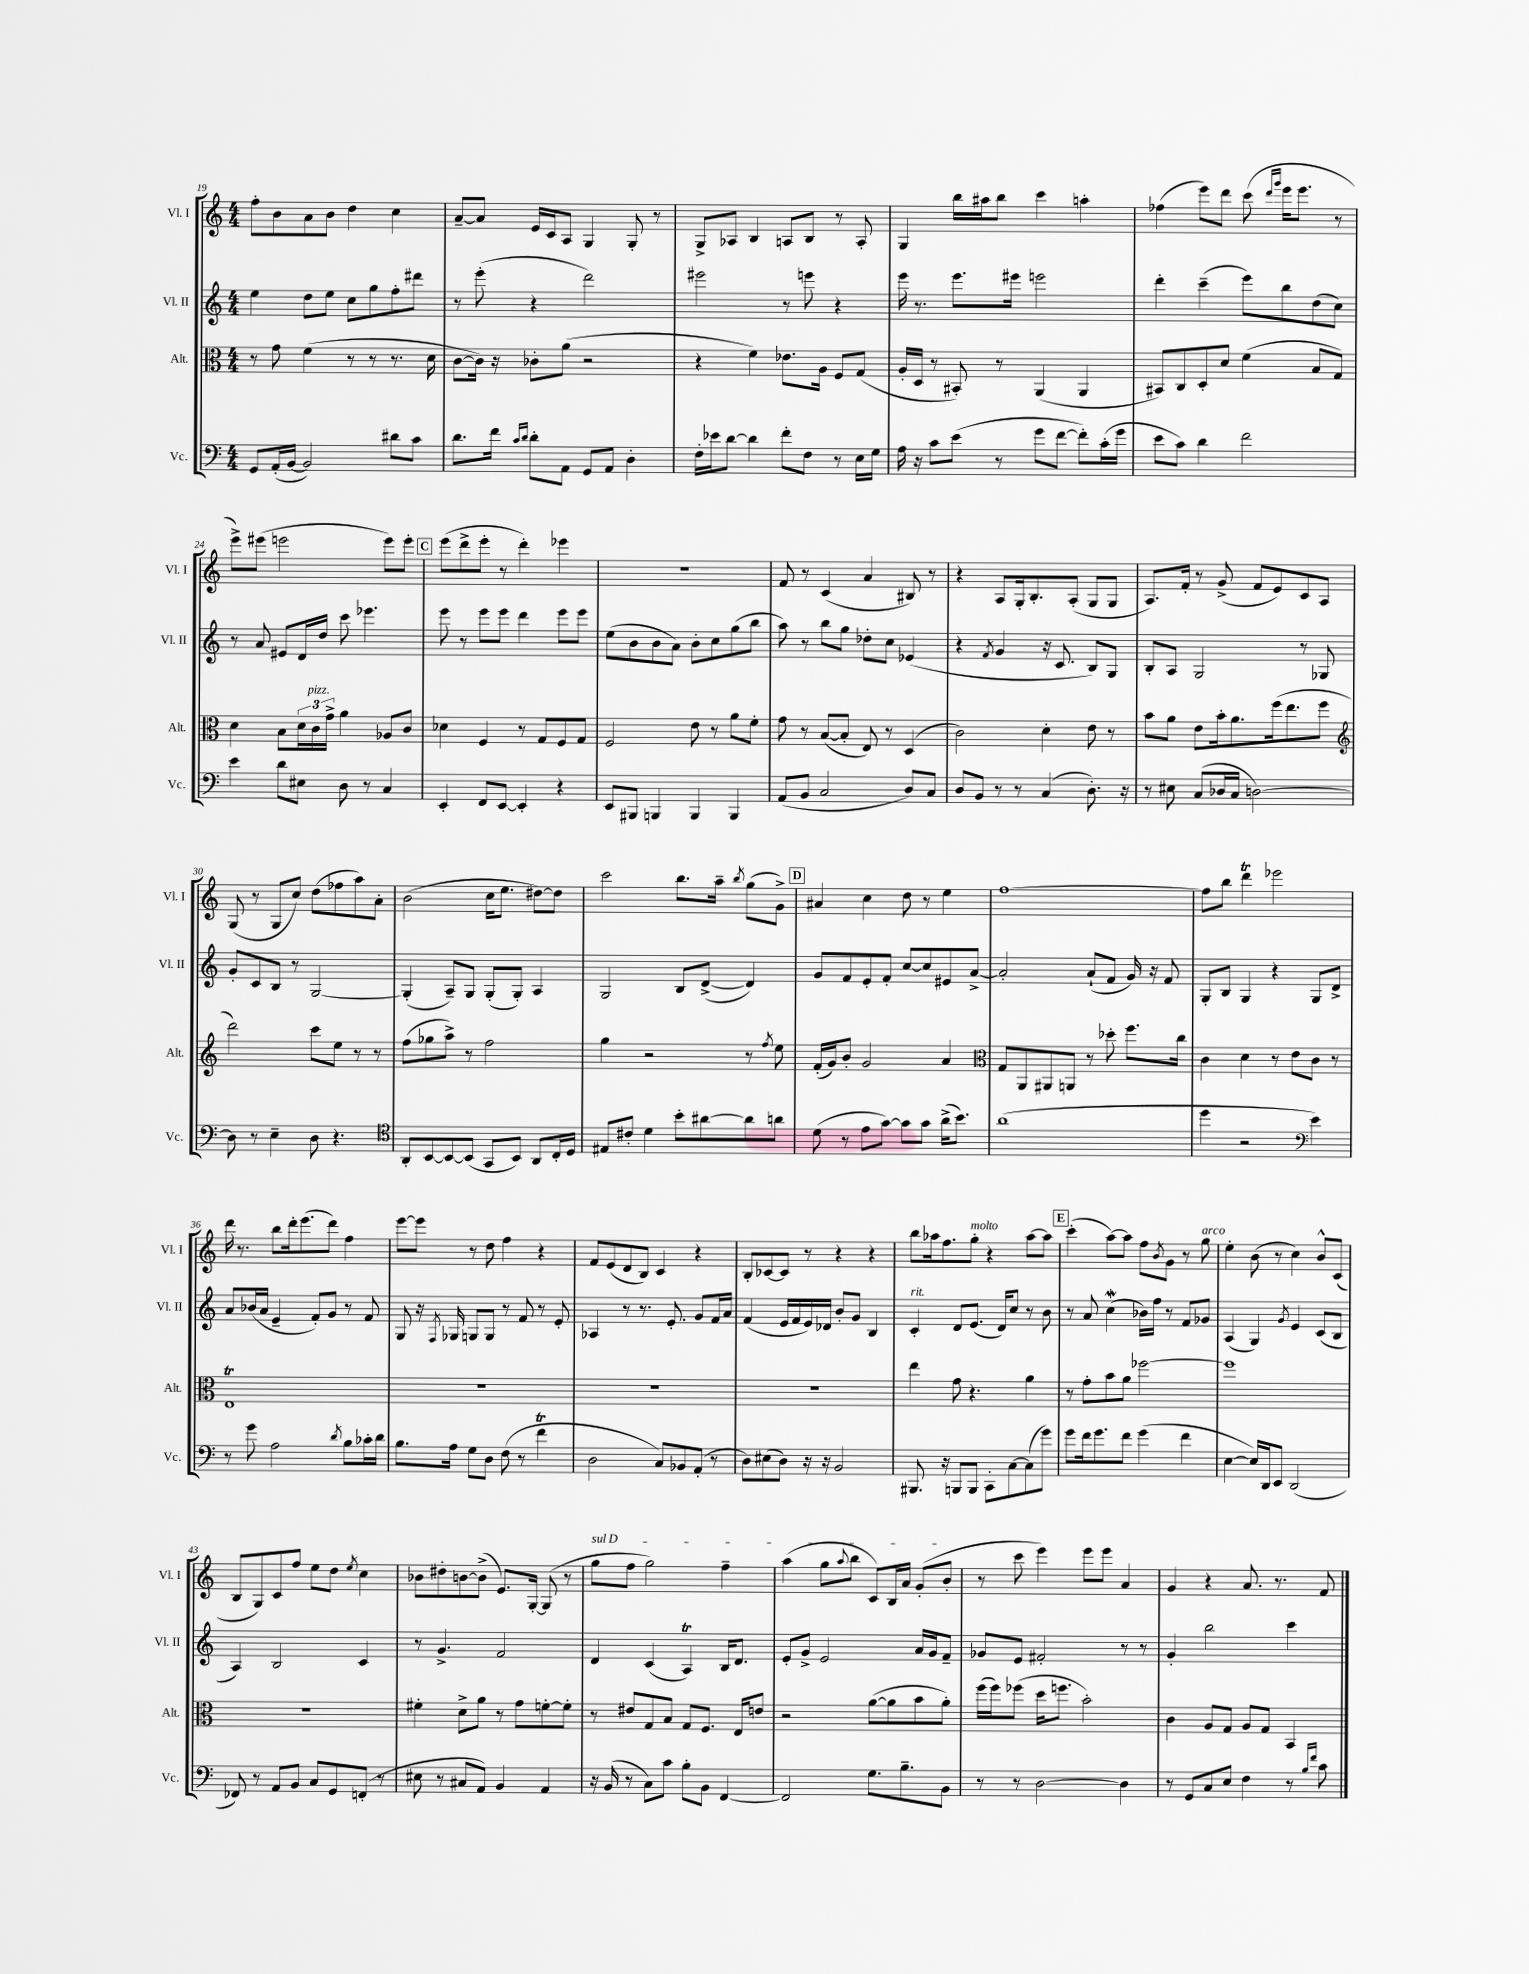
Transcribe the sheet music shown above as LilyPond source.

<<
\new StaffGroup <<
\new Staff = "s0" \with { instrumentName = "Vl. I" shortInstrumentName = "Vl. I" } {
    \clef treble \key c \major \numericTimeSignature \time 4/4
    f''8-. b'8 a'8 b'8 d''4 c''4 |
    a'8~-- a'8 e'16 c'16 a8 g4 g8-. r8 |
    g8-> aes8 b4 a8 b8 r8 a8-. |
    g4 b''16 ais''16 b''8 c'''4 a''4-. |
    fes''4( e'''8) d'''8 c'''8( \grace { d'''16 g'''16 } e'''16 e'''8. r8 |
    e'''8->) eis'''8( e'''2 e'''8) e'''8-. |
    \mark \markup { \box "C" } e'''8( d'''8-> e'''8-. r8 d'''4-.) ees'''4 |
    r1 |
    f'8 r8 c'4( a'4 bis8) r8 |
    r4 a8 g16-. b8.-. a8-.( g8 g8 |
    a8.) f'16-. r8 g'8->( f'8 e'8) c'8 a8 |
    g8( r8 g8 c''8) d''8( fes''8 a''8) a'8-. |
    b'2( c''16 e''8. dis''8~) dis''8 |
    c'''2 b''8. a''16-- \acciaccatura { b''8 } g''8( g'8->) |
    \mark \markup { \box "D" } ais'4 c''4 d''8 r8 e''4 |
    f''1~ |
    f''8 b''8 d'''4\trill ees'''2 |
    d'''16 r8. b''8 d'''16-. e'''8.( d'''8) f''4 |
    e'''8~ e'''8 r8 d''8 f''4 r4 |
    f'8 e'8( d'8 b8) c'4 r4 |
    b8-. ces'8~ ces'8 r8 r4 r4 |
    b''8 aes''16 f''8. g''8-.^\markup { \italic "molto" } r4 aes''8~ aes''8 |
    \mark \markup { \box "E" } c'''4-.( a''8~) a''8 f''8 \acciaccatura { b'8 } g'8 r8 g''8^\markup { \italic "arco" } |
    e''4-. b'8( r8 c''4) b'8-^ c'8( |
    b8 g8) c'8 f''8 e''8 d''8 \acciaccatura { e''8 } c''4 |
    bes'8 dis''8-. b'8~ b'8->( e'8.) g16~-. g8( r8 |
    \once \override TextSpanner.bound-details.left.text = \markup { \italic "sul D" } g''8\startTextSpan f''8 g''2) f''4-- |
    a''4( g''8 \appoggiatura { a''8 } b''8 c'8) b16 a'16 g'8-.( b'8-.\stopTextSpan |
    r8 c'''8 e'''4) e'''8 e'''8 a'4 |
    g'4 r4 a'8. r8. f'8 \bar "|." |
}
\new Staff = "s1" \with { instrumentName = "Vl. II" shortInstrumentName = "Vl. II" } {
    \clef treble \key c \major \numericTimeSignature \time 4/4
    e''4 d''8 e''8 c''8 g''8 f''8-. dis'''8 |
    r8 e'''8-.( r4 d'''2) |
    eis'''2 r8 e'''8 r4 |
    e'''16 r8. e'''8. eis'''16 e'''2 |
    d'''4-. c'''4--( e'''8) b''8 d''8( c''8) |
    r8 a'8 eis'8 d'16 d''16 c'''8 ees'''4. |
    \mark \markup { \box "C" } e'''8 r8 e'''8 e'''8 d'''4 e'''8 e'''8 |
    e''8( b'8 b'8 a'8) b'8-. c''8 g''8( b''8 |
    a''8) r8 b''8 g''8 des''8-. c''8 ees'4( |
    r4 \acciaccatura { f'8 } g'4 r16 c'8. b8) g8 |
    b8-. a8 g2 r8 ges8 |
    g'8-. c'8 b8 r8 g2~ |
    g4-.( a8--) g8 g8-.( g8-.) a4 |
    g2 b8 d'8~->( d'4) |
    \mark \markup { \box "D" } g'8 f'8 e'8-. f'8-. c''8~ c''8 eis'8 a'8~-> |
    a'2-. a'8-!( f'8 g'16) r16 f'8 |
    g8-. b8 g4 r4 g8 d'8-> |
    a'8 bes'16( a'16 e'4-- f'8-.) g'8 r8 f'8 |
    g8 r16 \acciaccatura { f8 } ges16 g8 g8 r8 f'8 r8 e'8-. |
    aes4 r8 r8. e'8.-. g'8 f'16 a'16 |
    f'4( e'16 f'16 e'16) des'16 b'8-. g'8 b4 |
    c'4-.^\markup { \italic "rit." } d'8 e'8.( d'16) c''8 r8 b'8 |
    \mark \markup { \box "E" } r8 a'8 c''4\mordent( bes'16) f''16 r8 f'8 ges'8 |
    a4( g4) \acciaccatura { g'8 } e'4 c'8( b8 |
    a4) b2 c'4 |
    r8 g'4.-> f'2 |
    d'4 c'4( a4\trill) b16 d'8. |
    e'8-. g'8-> e'2 a'16 g'16 f'8-- |
    ges'8 e'8 fis'2-. r8 r8 |
    g'4-. b''2 c'''4 \bar "|." |
}
\new Staff = "s2" \with { instrumentName = "Alt." shortInstrumentName = "Alt." } {
    \clef alto \key c \major \numericTimeSignature \time 4/4
    r8 g'8 f'4( r8 r8 r8. d'16 |
    c'8~ c'16) r16 ces'8-. a'8( r2 |
    r4 f'4) ees'8. a16 f8 g8( |
    a16-. d16 r8 bis,8-.) r8 a,4( a,4 |
    bis,8) c8 d8-. d'8 f'4( b8 g8) |
    d'4 b8 \tuplet 3/2 { d'16 c'16^\markup { \italic "pizz." } g'16-> } a'4 aes8 c'8 |
    \mark \markup { \box "C" } des'4 f4 r8 g8 f8 g8 |
    f2 e'8 r8 a'8 f'8-. |
    g'8 r8 b8~( b8-. e8) r8 d4( |
    c'2) d'4-. e'8 r8 |
    b'8 a'8 e'8 b'16-. a'8. f''16( e''8. f''8 |
    \clef treble d'''2) c'''8 e''8 r8 r8 |
    f''8( ges''8 a''8->) r8 f''2 |
    g''4 r2 r8 \acciaccatura { f''8 } e''8 |
    \mark \markup { \box "D" } f'16-.( g'16) b'8-. g'2 a'4 |
    \clef alto g8 a,8 ais,8 a,8 r8 des''8-. f''8. c''16 |
    c'4 d'4 r8 e'8 c'8 r8 |
    e1\trill |
    R1 |
    R1 |
    R1 |
    e''4 g'8 r4. a'4 |
    \mark \markup { \box "E" } r8 g'8-. b'8 a'8 fes''2~ |
    fes''1 |
    R1 |
    fis'4-. d'8-> a'8 r8 g'8 f'8~-. f'8-. |
    r8 eis'8 g8 b8 g8 f8. e16 e'8 |
    r2 a'8~( a'8 b'8 a'8-.) |
    f''16( f''16) fes''8( d''16 f''8. b'2-.) |
    c'4 a8 g8 a8 g8 b,4 \bar "|." |
}
\new Staff = "s3" \with { instrumentName = "Vc." shortInstrumentName = "Vc." } {
    \clef bass \key c \major \numericTimeSignature \time 4/4
    g,8 a,16-.( b,16~ b,2) dis'8 c'8 |
    d'8. f'16 \grace { c'16 d'16 } d'8-. a,8 g,8 a,8 d4-. |
    f16-. ees'16 d'8~ d'4 f'8-. f8 r8 e16 g16 |
    a16 r16 c'8 e'8( r8 g'8 f'8~ f'8-.) c'16-.( g'16 |
    e'8 c'8) d'4 f'2 |
    e'4 d'8 eis8 d8 r8 c4 |
    \mark \markup { \box "C" } e,4-. f,8 e,8~ e,4-. r4 |
    e,8 bis,,8 b,,4 b,,4 b,,4 |
    a,8( b,8 c2 d8) c8 |
    d8 b,8 r8 r8 c4( d8.-.) r16 |
    r8 eis8 c8( des16 c16 d2~) |
    d8 r8 e4-- d8 r4. |
    \clef tenor a,8-. b,8~ b,8~ b,8( g,8 b,8) a,8 c16-. d16 |
    eis8 cis'8-. d'4 b'8-. ais'8~ ais'8 a'8 |
    \mark \markup { \box "D" } d'8( r8 e'8 g'8~) g'8 g'8 a'16->( b'8.) |
    a'1( |
    d''4 r2 \clef bass e'4) |
    r8 g'8 a2 \acciaccatura { d'8 } b8 ces'16-. d'16 |
    b8. a16 g8 d8 f8( r8 f'4\trill |
    d2 c8) bes,8 a,8-.( r8 |
    d8) eis8( d8) r16 r16 b,2 |
    bis,,8. r16 b,,8 b,,8 c,8-. c8~ c8( g'8) |
    \mark \markup { \box "E" } g'8 f'16 g'8. f'8 g'4( f'4 |
    e4~ e16) d,16 e,8 d,2( |
    fes,8) r8 a,8 b,8 c8 g,8 f,8-.( r8 |
    eis8 r8 cis8 a,8) b,4 a,4 |
    r16 b,16( r8 c8) c'8 b8-. b,8 f,4~ |
    f,2 g8. b8.-- b,8 |
    r8 r8 d2~ d4 |
    r8 g,8 c8 e8 f4 r8 \grace { b16 f'16 } c'8 \bar "|." |
}
>>
>>
\layout { \context { \Score currentBarNumber = #19 } }
